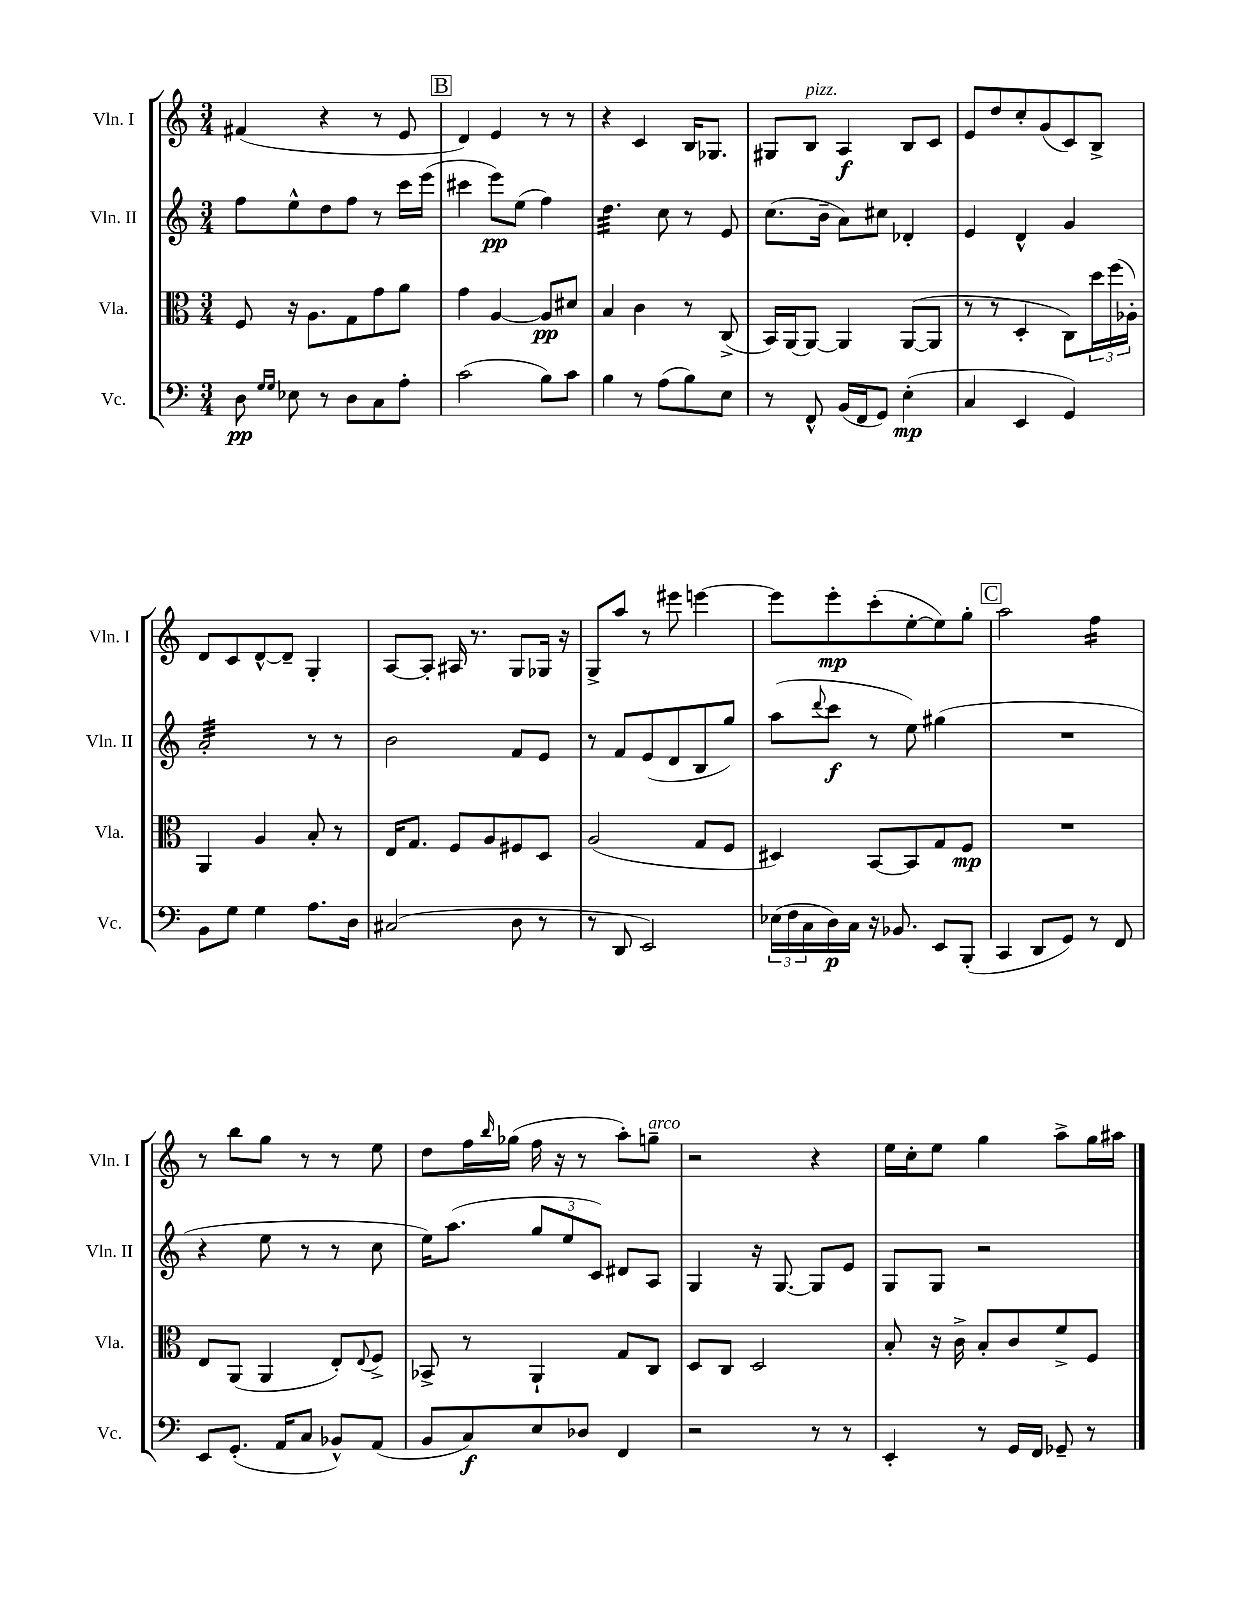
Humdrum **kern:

**kern	**kern	**kern	**kern
*staff4	*staff3	*staff2	*staff1
*clefF4	*clefC3	*clefG2	*clefG2
*k[]	*k[]	*k[]	*k[]
*M3/4	*M3/4	*M3/4	*M3/4
8D	8F	8ff	(4f#
16qqG	.	.	.
16qqG	.	.	.
8E-	16r	8ee^^	.
.	8.A	.	.
8r	.	8dd	4r
8D	8G	8ff	.
8C	8g	8r	8r
8A'	8a	16ccc	8e
.	.	(16eee	.
=	=	=	=
(2c	4g	4ccc#	4d)
.	[4A	8eee)	4e
.	.	(8ee	.
8B)	8A]	4ff)	8r
8c	8d#	.	8r
=	=	=	=
4B	4B	4.dd	4r
8r	4c	.	4c
(8A	.	8cc	.
8B)	8r	8r	16B
.	.	.	8.G-
8E	(8C^	8e	.
=	=	=	=
8r	16BB)	(8.cc	8G#
.	[16AA	.	.
8FF^^	8AA_	.	8B
.	.	16b~	.
(16BB	4AA]	8a)	4A
16FF	.	.	.
8GG)	.	8cc#	.
(4E'	([8AA	4d-'	8B
.	8AA]	.	8c
=	=	=	=
4C	8r	4e	8e
.	8r	.	8dd
4EE	4D'	4d^^	8cc'
.	.	.	(8g
4GG)	8C)	4g	8c)
.	24dd	.	8B^
.	(24ff	.	.
.	24A-')	.	.
=	=	=	=
8BB	4AA	2a'	8d
8G	.	.	8c
4G	4A	.	[8d^^
.	.	.	8d~]
8.A	8B'	8r	4G'
.	8r	8r	.
16D	.	.	.
=	=	=	=
(2C#	16E	2b	[8A
.	8.G	.	.
.	.	.	8A']
.	8F	.	16A#
.	.	.	8.r
.	8A	.	.
8D	8F#	8f	8G
8r	8D	8e	16G-
.	.	.	16r
=	=	=	=
8r	(2A	8r	8G^
8DD	.	8f	8aa
2EE)	.	(8e	8r
.	.	8d	8eee#
.	8G	8B	[4eee
.	8F	8gg)	.
=	=	=	=
(24E-	4D#)	(8aa	8eee]
24F	.	.	.
24C	.	.	.
.	.	8qqddd	.
16D)	.	8ccc	8eee'
16C	.	.	.
16r	[8BB	8r	(8ccc'
8.BB-	.	.	.
.	8BB]	8ee)	[8ee'
8EE	8G	(4gg#	8ee])
(8BBB'	8F	.	8gg'
=	=	=	=
4CC	2.r	2.r	2aa
8DD	.	.	.
8GG)	.	.	.
8r	.	.	4ff
8FF	.	.	.
=	=	=	=
8EE	8E	4r	8r
(8.GG'	(8AA	.	8bb
.	4AA	8ee	8gg
16AA	.	.	.
8C	.	8r	8r
8BB-^^)	8E')	8r	8r
.	8qqE	.	.
(8AA	8F^	8cc	8ee
=	=	=	=
8BB	8BB-^	16ee)	8dd
.	.	(8.aa	.
8C)	8r	.	16ff
.	.	.	16qqbb
.	.	.	(16gg-
8E	4AA`	12gg	16ff
.	.	.	16r
.	.	12ee	.
8D-	.	.	8r
.	.	12c)	.
4FF	8G	8d#	8aa')
.	8C	8A	8gg~
=	=	=	=
2r	8D	4G	2r
.	8C	.	.
.	2D	16r	.
.	.	[8.G	.
8r	.	8G]	4r
8r	.	8e	.
=	=	=	=
4EE'	8B'	8G	16ee
.	.	.	16cc'
.	16r	8G	8ee
.	16c^	.	.
8r	8B'	2r	4gg
16GG	8c	.	.
16FF	.	.	.
8GG-~	8f^	.	8aa^
8r	8F	.	16gg
.	.	.	16aa#
==	==	==	==
*-	*-	*-	*-
